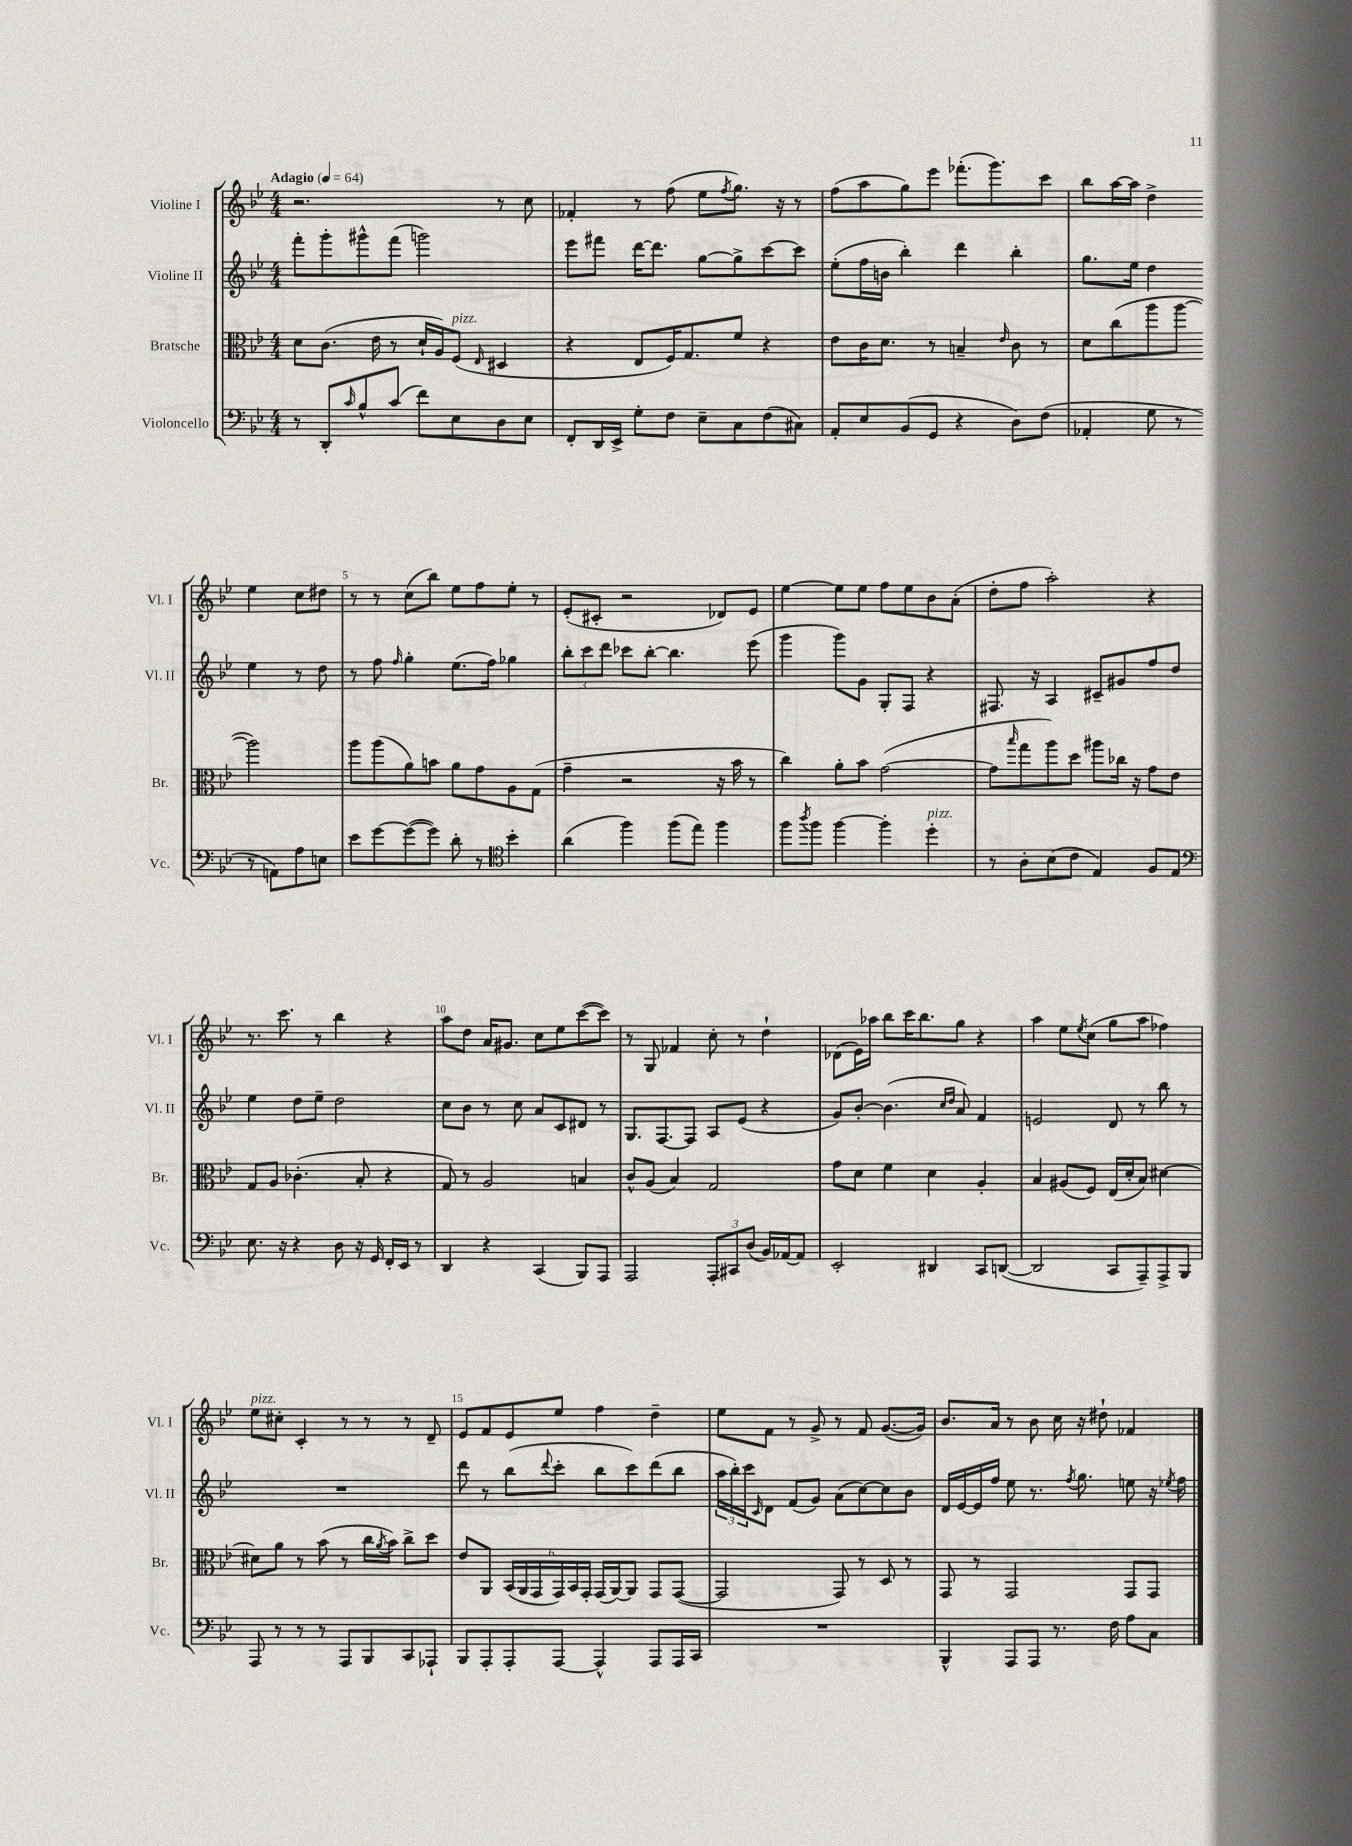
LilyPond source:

<<
\new StaffGroup <<
\new Staff = "s0" \with { instrumentName = "Violine I" shortInstrumentName = "Vl. I" } {
    \clef treble \key bes \major \numericTimeSignature \time 4/4 \tempo "Adagio" 4 = 64
    r2. r8 c''8 |
    fes'4-. r8 f''8( ees''8 \acciaccatura { f''8 } g''8.) r16 r8 |
    f''8( a''8 g''8) ees'''8 fes'''8.-.( g'''8.) c'''8 |
    bes''8 a''16~ a''16 d''4-> ees''4 c''8 dis''8 |
    r8 r8 c''8( bes''8) ees''8 f''8 ees''8-. r8 |
    ees'8-.( cis'8-. r2 des'8) ees'8 |
    ees''4~ ees''8 ees''8 f''8 ees''8 bes'8 a'8-.( |
    d''8-. f''8 a''2-.) r4 |
    r8. c'''8. r8 bes''4 r4 |
    a''8 d''8 a'16 gis'8. c''8 ees''8 c'''8~( c'''8) |
    r8 g8 fes'4 c''8-. r8 d''4-! |
    des'8( ees'16) aes''16 bes''8 c'''16 bes''8. g''8 r4 |
    a''4 ees''8 \acciaccatura { ees''8 } c''8( g''8 a''8 fes''4) |
    ees''8^\markup { \italic "pizz." } cis''8-. c'4-. r8 r8 r8 d'8-- |
    ees'8 f'8 ees'8 ees''8 f''4 d''4-- |
    ees''8 f'8 r8 g'8-> r8 f'8 g'8.~( g'16) |
    bes'8. a'16 r8 bes'8 c''16 r16 dis''8-! fes'4 \bar "|." |
}
\new Staff = "s1" \with { instrumentName = "Violine II" shortInstrumentName = "Vl. II" } {
    \clef treble \key bes \major \numericTimeSignature \time 4/4
    f'''8-. g'''8-. gis'''8-^ f'''8( g'''2) |
    ees'''8 fis'''8 d'''16~ d'''8. g''8~ g''8-> c'''8~ c'''8 |
    ees''8-.( f''16 b'16 bes''4-.) d'''4 bes''4-. |
    g''8. ees''16 d''4 ees''4 r8 d''8 |
    r8 f''8 \grace { f''16 } g''4-. ees''8.( f''16) ges''4 |
    \tuplet 3/2 { bes''8-. c'''8 d'''8 } ces'''8 bes''8~-. bes''4. ees'''8( |
    g'''4 g'''8) g'8 g8-. f8 r4 |
    fis8. r16 a4 cis'8-- gis'8 f''8 d''8 |
    ees''4 d''8 ees''8-- d''2 |
    c''8 bes'8 r8 c''8 a'8 c'8 dis'8 r8 |
    g8. f8.~ f8 a8 ees'8( r4 |
    g'8) bes'8~-. bes'4.( \grace { c''16 d''16 } a'8) f'4 |
    e'2 d'8 r8 bes''8 r8 |
    R1 |
    d'''8 r8 bes''8( \appoggiatura { d'''8 } c'''8-. bes''8 c'''8) d'''8( bes''8 |
    \tuplet 3/2 { a''16 bes''16-.) c'''16 } \grace { c'16 } d'8 f'8( g'8) a'8( c''8~) c''8 bes'8 |
    d'16 ees'16~ ees'16 f''16 ees''8 r8. \acciaccatura { f''8 } g''8. e''8 r16 \acciaccatura { ees''8 } f''16 \bar "|." |
}
\new Staff = "s2" \with { instrumentName = "Bratsche" shortInstrumentName = "Br." } {
    \clef alto \key bes \major \numericTimeSignature \time 4/4
    d'8 c'8.( ees'16 r8 d'16-! a16) f8^\markup { \italic "pizz." }( \grace { ees16 } dis4 |
    r4 ees8 f16) g8. f'8 r4 |
    ees'8 c'16 d'8. r8 b4-- \grace { ees'16 } c'8 r8 |
    d'8 c''8( a''8 a''8~ a''2) |
    a''8 a''8( a'8) b'8 a'8 g'8 a8 g8( |
    g'4-- r2 r16 bes'16 r8 |
    c''4) a'8-. bes'8 g'2~( |
    g'8 \grace { bes''16 } g''8 a''8) d''8 ais''8 ces''16 r16 g'8 ees'8 |
    g8 a8 ces'4.-.( bes8-. r4 |
    g8) r8 a2 b4 |
    c'8-^ a8( bes4) g2 |
    g'8 d'8 f'4 d'4 a4-. |
    bes4 ais8( f8) ees16( d'16-. bes8) dis'4~ |
    dis'8 a'8 r8 bes'8( r8 c''16 \acciaccatura { a'8 } bes'16) c''8-> d''8 |
    ees'8 a,8 \tuplet 6/4 { bes,16( a,16 g,16 g,16) bes,16 g,16-. } g,16( a,16~) a,8 g,8 g,8~( |
    g,2 g,8) r8 d8 r8 |
    g,8 r8 g,2 g,8 g,8 \bar "|." |
}
\new Staff = "s3" \with { instrumentName = "Violoncello" shortInstrumentName = "Vc." } {
    \clef bass \key bes \major \numericTimeSignature \time 4/4
    r8 d,8-. \grace { c'16 } bes8-^ c'8( f'8) ees8 d8 ees8 |
    f,8-. d,16 ees,16-> g8-. f8 ees8-- c8 f8( cis8) |
    a,8-. ees8 bes,8( g,8 r4 d8) f8( |
    aes,4-. g8 r8 r8 a,8) a8 e8 |
    ees'8 g'8~ g'8~( g'8) d'8-. r8 \clef tenor bes'4-. |
    a'4( f''4) f''8( ees''8) f''4 |
    f''8 \acciaccatura { a''8 } f''8 f''4~ f''4-. d''4-.^\markup { \italic "pizz." } |
    r8 a8-. bes8( c'8 ees4) f8 ees8 |
    \clef bass ees8. r16 r4 d8 r16 g,16 f,16-. ees,16 r8 |
    d,4 r4 c,4( bes,,8) a,,8 |
    a,,2 \tuplet 3/2 { a,,8-. cis,8 d8( } bes,16) aes,16~ aes,8 |
    ees,2-. dis,4 c,8 d,8~( |
    d,2 c,8 a,,8--) a,,8-> bes,,8 |
    a,,8 r8 r8 r8 a,,8 bes,,8 c,8 aes,,8-! |
    bes,,8 a,,8-. a,,8-. a,,8~ a,,4-^ a,,8 a,,16 c,16 |
    R1 |
    bes,,4-^ a,,8 a,,8 r8. f16 a8 c8 \bar "|." |
}
>>
>>
\layout { \context { \Score \override BarNumber.break-visibility = ##(#f #t #t) barNumberVisibility = #(every-nth-bar-number-visible 5) } }
